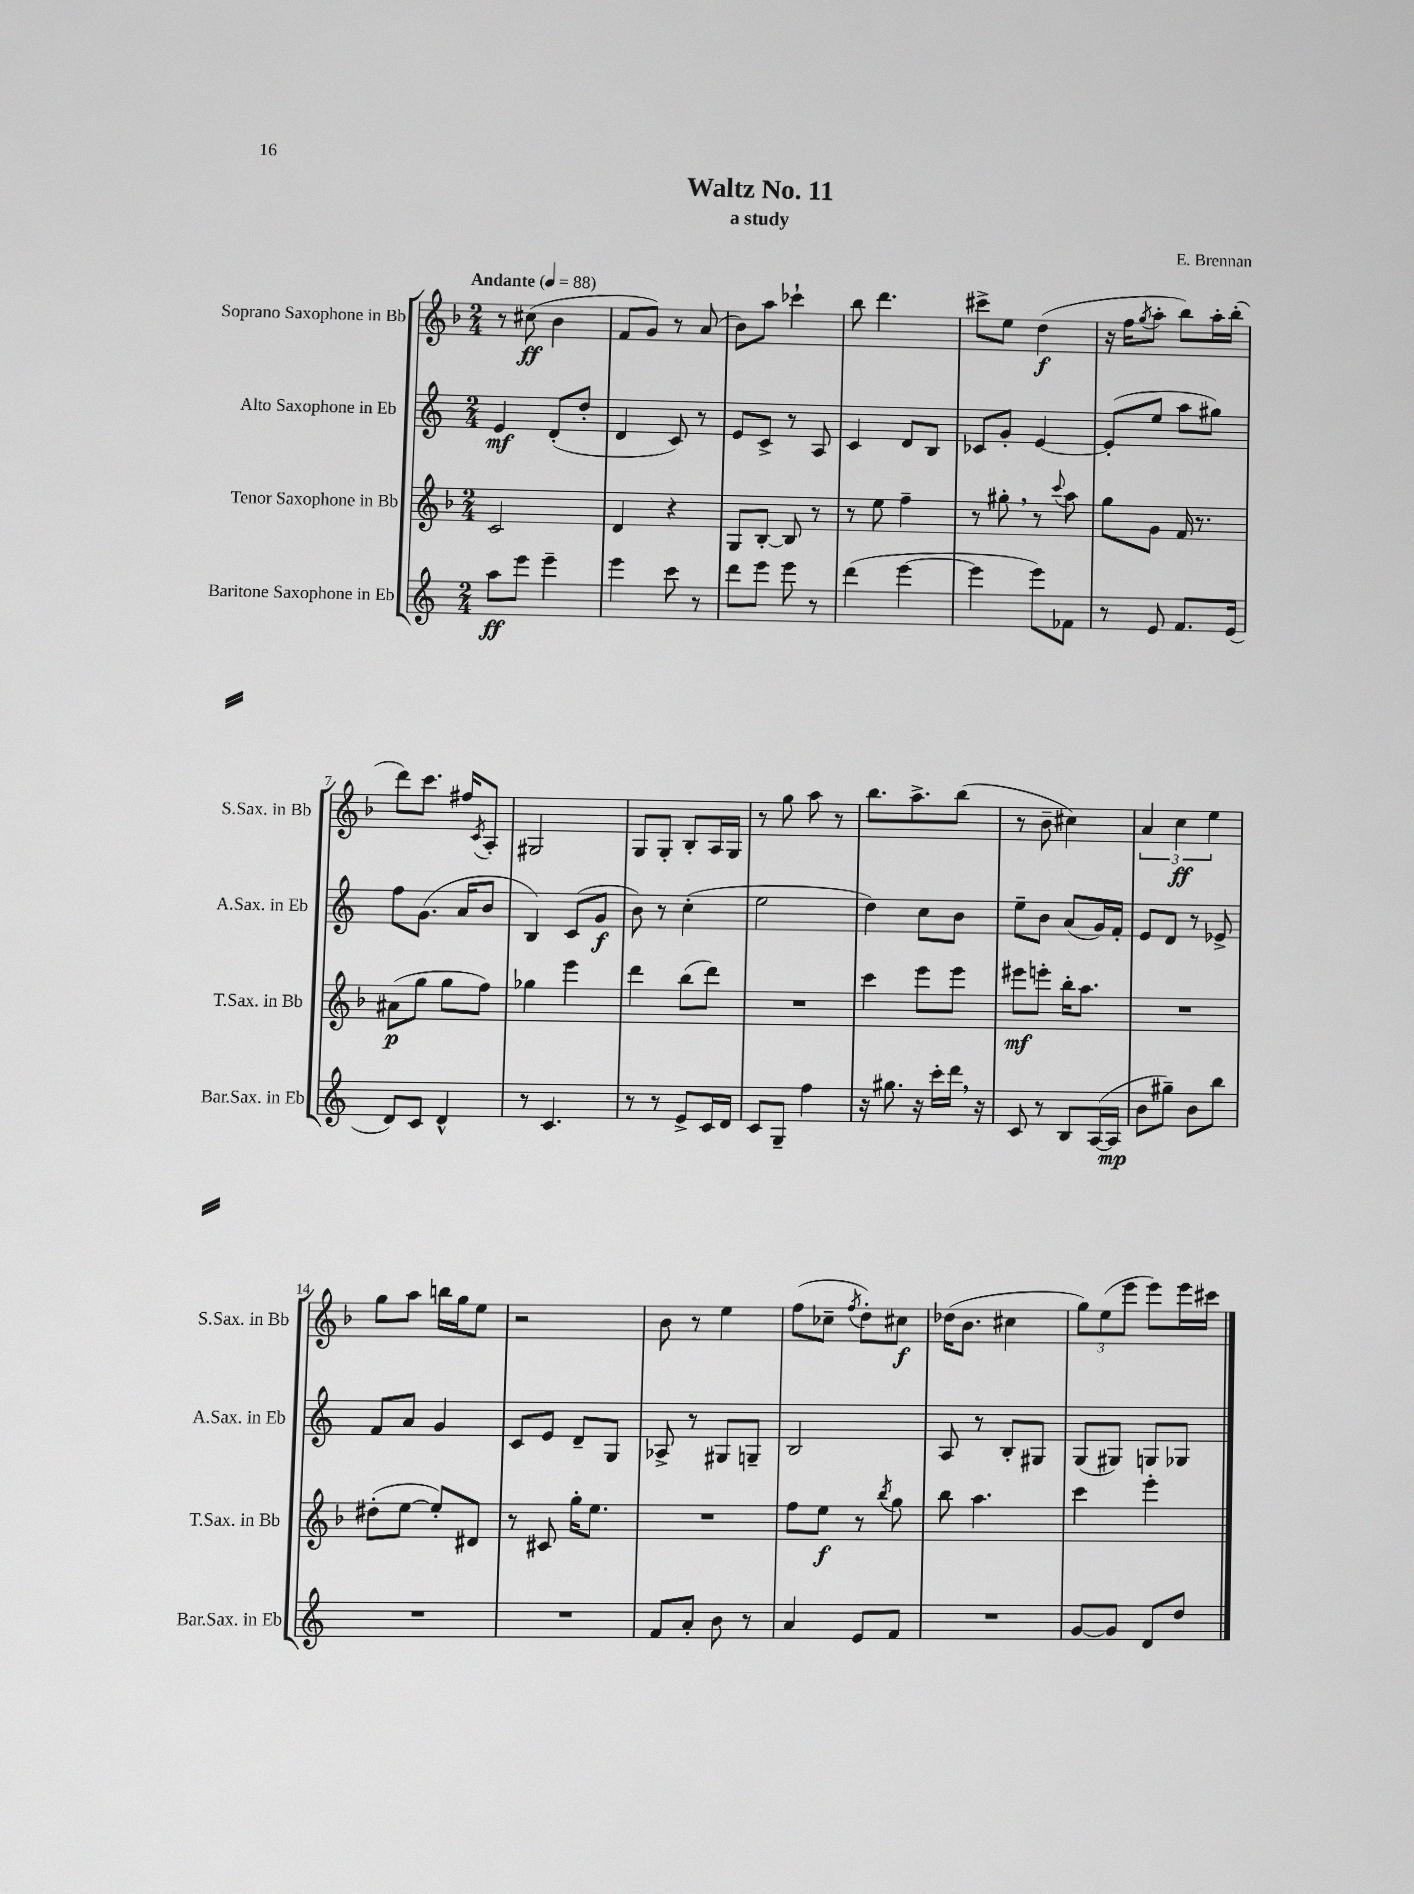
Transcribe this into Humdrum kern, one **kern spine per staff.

**kern	**kern	**kern	**kern
*staff4	*staff3	*staff2	*staff1
*clefG2	*clefG2	*clefG2	*clefG2
*k[]	*k[b-]	*k[]	*k[b-]
*M2/4	*M2/4	*M2/4	*M2/4
*MM88	*MM88	*MM88	*MM88
8aa	2c	4e	8r
8eee	.	.	(8cc#
4eee~	.	(8d'	4b-
.	.	8dd'	.
=	=	=	=
4eee	4d	4d	8f
.	.	.	8g)
8ccc	4r	8c)	8r
8r	.	8r	(8a
=	=	=	=
8ddd	8G	8e	8b-)
8eee	[8B-'	8c^	8aa
8eee	8B-]	8r	4ccc-`
8r	8r	8A	.
=	=	=	=
(4ddd	8r	4c	8bb-
.	8ee	.	4.ddd
[4eee	4ff~	8d	.
.	.	8B	.
=	=	=	=
4eee]	8r	8c-	8ccc#^
.	8gg#'	8g'	8ee
8eee)	8r	[4e	(4dd
.	8qqccc	.	.
8f-	8aa	.	.
=	=	=	=
8r	8gg	(8e']	16r
.	.	.	16ff
.	.	.	8qgg
8e	8g	8ee	8aa'
8.f	16f	8aa	8bb-)
.	8.r	.	.
.	.	8gg#)	16aa'
(16e	.	.	(16bb-'
=	=	=	=
8d)	(8a#	8ff	8ddd)
8c	8gg	(8.g	8.ccc
4d^^	8gg	.	.
.	.	16a	16ff#
.	.	.	8qc
.	8ff)	8b	8A'
=	=	=	=
8r	4gg-	4B)	2G#
4.c	.	.	.
.	4eee	(8c	.
.	.	8g	.
=	=	=	=
8r	4ddd	8b)	8G
8r	.	8r	8G'
8e^	(8bb-	(4cc'	8B-'
16c	8ddd)	.	16A
16d	.	.	16G
=	=	=	=
8c	2r	2ee	8r
8G~	.	.	8gg
4ff	.	.	8aa
.	.	.	8r
=	=	=	=
16r	4ccc	4dd)	8.bb-
8.gg#	.	.	.
.	.	.	8.aa^
16r	8eee	8cc	.
16ccc'	.	.	.
16ddd	8eee	8b	(8bb-
16r	.	.	.
=	=	=	=
8c	8eee#	8ee~	8r
8r	8eee'	8b	8b-~
8B	16bb-'	(8a	4cc#)
.	8.aa	.	.
([16A	.	16g)	.
16A]	.	16f'	.
=	=	=	=
8b	2r	8e	6a
8gg#~)	.	8d	.
.	.	.	6cc
8b	.	8r	.
.	.	.	6ee
8bb	.	8e-^	.
=	=	=	=
2r	(8dd#'	8f	8gg
.	[8ee	8a	8aa
.	8ee'])	4g	16bb
.	.	.	16gg
.	8d#	.	8ee
=	=	=	=
2r	8r	8c	2r
.	8c#	8e	.
.	16gg'	8d~	.
.	8.ee	.	.
.	.	8G	.
=	=	=	=
8f	2r	8A-^	8b-
8a'	.	8r	8r
8b	.	8G#	4ee
8r	.	8G~	.
=	=	=	=
4a	8ff	2B	(8ff
.	8ee	.	8cc-~
.	.	.	8qff
8e	8r	.	8dd')
.	8qbb-	.	.
8f	8gg	.	8cc#
=	=	=	=
2r	8bb-	8A	(16dd-
.	.	.	8.b-
.	4.aa	8r	.
.	.	8B'	4cc#
.	.	8G#	.
=	=	=	=
[8g	4ccc	(8G	12gg)
.	.	.	(12ee
8g]	.	8G#)	.
.	.	.	12eee
8d	4eee'	8G	8eee)
8dd	.	8G-	16eee
.	.	.	16ccc#
==	==	==	==
*-	*-	*-	*-
